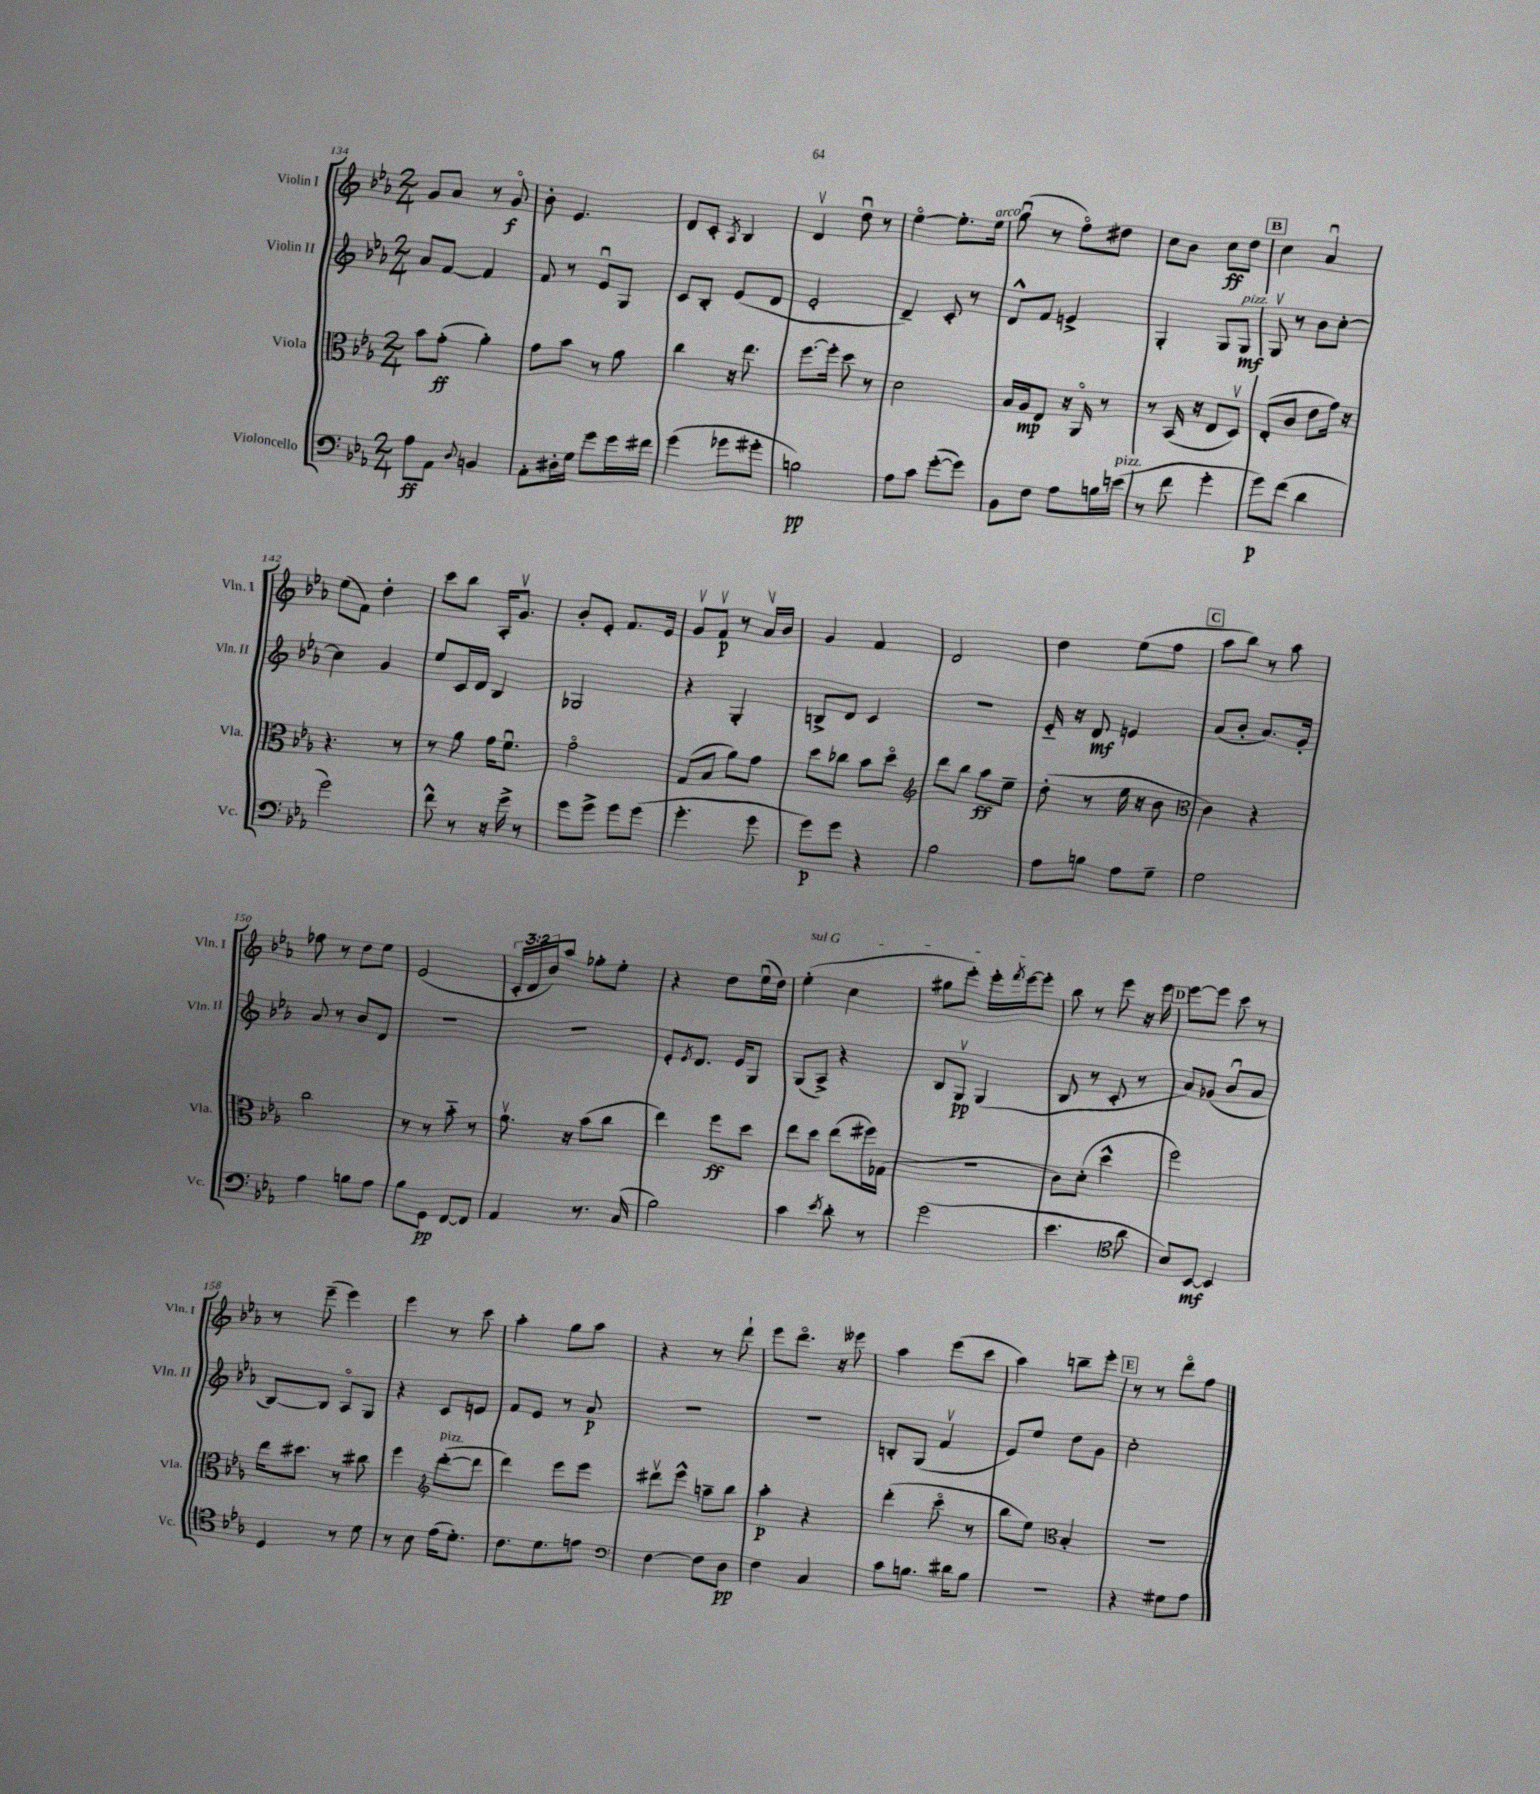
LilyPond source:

<<
\new StaffGroup <<
\new Staff = "s0" \with { instrumentName = "Violin I" shortInstrumentName = "Vln. I" } {
    \clef treble \key ees \major \numericTimeSignature \time 2/4 \override Staff.TupletNumber.text = #tuplet-number::calc-fraction-text
    g'8 aes'8 r8 g'8\flageolet\f |
    bes'8-. ees'4. |
    d'8 c'8-. \acciaccatura { aes8 } bes4 |
    d'4\upbow d''8\downbow r8 |
    ees''4~\flageolet ees''8.-. ees''16^\markup { \italic "arco" } |
    g''8\downbow( r8 f''8\flageolet) dis''8 |
    c''8 bes'8 c''8\ff d''8 |
    \mark \markup { \box "B" } c''4 aes'4\downbow |
    ees''8( f'8) d''4-. |
    c'''8 bes''8 aes16-. g'8.\upbow |
    bes'8-. ees'8-. f'8. ees'16 |
    g'8\upbow f'8\upbow\p r8 aes'16\upbow bes'16 |
    g'4 f'4 |
    d'2 |
    d''4 ees''8( f''8 |
    \mark \markup { \box "C" } aes''8 bes''8) r8 aes''8 |
    fes''8 r8 d''8 ees''8 |
    ees'2( |
    \tuplet 3/2 { c'16-. d'16 bes'16) } aes''8 ges''8-. ees''8-. |
    r4 d''8 ees''16\downbow( d''16) |
    \once \override TextSpanner.bound-details.left.text = \markup { \italic "sul G" } ees''4-.\startTextSpan( c''4 |
    gis''8 ees'''8-.) ees'''16-. \acciaccatura { f'''8 } ees'''16~ ees'''8-.\stopTextSpan |
    bes''8 r8 ees'''8 r16 ees'''16 |
    \mark \markup { \box "D" } ees'''8~ ees'''8 c'''8 r8 |
    r8 ees'''8--( ees'''4) |
    ees'''4 r8 c'''8 |
    aes''4-. g''8 aes''8 |
    r4 r8 d'''8-! |
    ees'''8 d'''8.\flageolet r16 eeses'''8 |
    aes''4 ees'''8( c'''8 |
    aes''4) b''8-- ees'''8-. |
    \mark \markup { \box "E" } r8 r8 d'''8\flageolet f''8 \bar "|." |
}
\new Staff = "s1" \with { instrumentName = "Violin II" shortInstrumentName = "Vln. II" } {
    \clef treble \key ees \major \numericTimeSignature \time 2/4
    aes'8 f'8~ f'4 |
    f'8 r8 ees'8\downbow g8 |
    c'8 bes8-. ees'8( d'8 |
    ees'2-. |
    d'4--) c'8-. r8 |
    d'8-^ f'8 e'4-> |
    g4-. g8 g8\mf^\markup { \italic "pizz." } |
    \mark \markup { \box "B" } g8\upbow r8 bes'8 c''8~-. |
    c''4 g'4 |
    ees''8 c'16 d'16 bes4 |
    ges2 |
    r4 g4-. |
    b8-> d'8 c'4 |
    r2 |
    ees'16-_ r16 d'8\mf e'4 |
    \mark \markup { \box "C" } aes'8( bes'8-. aes'8.) g'16-. |
    aes'8 r8 bes'8 d'8 |
    R2 |
    R2 |
    ees'8-. \acciaccatura { ees'8 } d'8. ees'16 g8 |
    g8( aes8->) r4 |
    bes8 g8\upbow\pp g4( |
    bes8 r8 c'8-. r8 |
    \mark \markup { \box "D" } aes'8) ges'8( bes'8\downbow aes'8 |
    bes8~) bes8 aes8\flageolet g8 |
    r4 c'8 e'8 |
    f'8 ees'8 r8 aes'8\p |
    R2 |
    R2 |
    b8-. g8( f'4\upbow |
    ees'8) ees''8 d''8 g'8 |
    \mark \markup { \box "E" } c''2-. \bar "|." |
}
\new Staff = "s2" \with { instrumentName = "Viola" shortInstrumentName = "Vla." } {
    \clef alto \key ees \major \numericTimeSignature \time 2/4
    bes'8 g'8-.\ff( aes'4-.) |
    g'8 bes'8 r8 aes'8 |
    c''4 r16 ees''8. |
    f''8.~ f''16-. d''8 r8 |
    d'2 |
    bes16 aes16\mp ees8 r16 aes,16\flageolet r8 |
    r8 bes,16( r16 ees8 d8\upbow) |
    \mark \markup { \box "B" } ees8-.( c'8 ees'8 g'16) r16 |
    r4. r8 |
    r8 aes'8 g'16 f'8.\downbow |
    g'2\flageolet |
    g8( bes8 aes'8) g'8 |
    d''8 ces''8 bes'8 d''8\flageolet |
    \clef treble d'''8 bes''8 aes''8\ff ees''8-- |
    d''8-.( r8 ees''16 r16 bes'8 |
    \mark \markup { \box "C" } \clef alto c'4) r4 |
    c''2 |
    r8 r8 bes'8-_ r8 |
    aes'8.\upbow r16 bes'8( c''8 |
    ees''4) f''8\ff d''8 |
    ees''8 d''8 ees''8( fis''16) ges16( |
    R2 |
    c'8) d'8-.( d''4-^ |
    \mark \markup { \box "D" } f''2) |
    ees''16 dis''8. r8 cis''8 |
    f''4 \clef treble d'''8~-.^\markup { \italic "pizz." }( d'''8 |
    d'''4) ees'''8 ees'''8 |
    dis'''8\upbow ees'''8-^ a''8-- bes''8 |
    aes''4-.\p r4 |
    d'''4-.( c'''8\flageolet r8 |
    bes''8 ees''8) \clef alto bes4-. |
    \mark \markup { \box "E" } r2 \bar "|." |
}
\new Staff = "s3" \with { instrumentName = "Violoncello" shortInstrumentName = "Vc." } {
    \clef bass \key ees \major \numericTimeSignature \time 2/4
    aes8\ff aes,8 \appoggiatura { d8 } b,4 |
    aes,8-. dis16-. g16 g'8 g'16 fis'16 |
    g'4( ges'8 gis'8-. |
    b2\pp) |
    aes8 c'8 g'8~-.( g'8) |
    bes,8 f8 aes8 b16 e'16^\markup { \italic "pizz." }( |
    r8 f'8 g'4-. |
    \mark \markup { \box "B" } g'8\p) f'8( d'4 |
    g'2) |
    f'8-^ r8 r16 g'16-> r8 |
    g'8 g'8-> g'8 g'8( |
    g'4.-. g'8 |
    g'8\p) g'8 r4 |
    bes2 |
    aes8 b8 aes8 g8-- |
    \mark \markup { \box "C" } g2 |
    aes4 b8 aes8 |
    bes8 g,8\pp f,8~ f,8 |
    aes,4 r8. c16( |
    bes2) |
    c'4 \acciaccatura { ees'8 } d'8-. r8 |
    g'2( |
    ees'4. \clef tenor aes'8 |
    \mark \markup { \box "D" } bes8) bes,8~\mf bes,4 |
    d4 r8 d'8 |
    r8 bes8 ees'16( d'8.-.) |
    c'8. d'8. e'8 |
    \clef bass f4~ f8 d8\pp |
    f4 c4 |
    c'8 b8. dis'16 b8 |
    R2 |
    \mark \markup { \box "E" } r4 gis8 aes8 \bar "|." |
}
>>
>>
\layout { \context { \Score currentBarNumber = #134 } }
